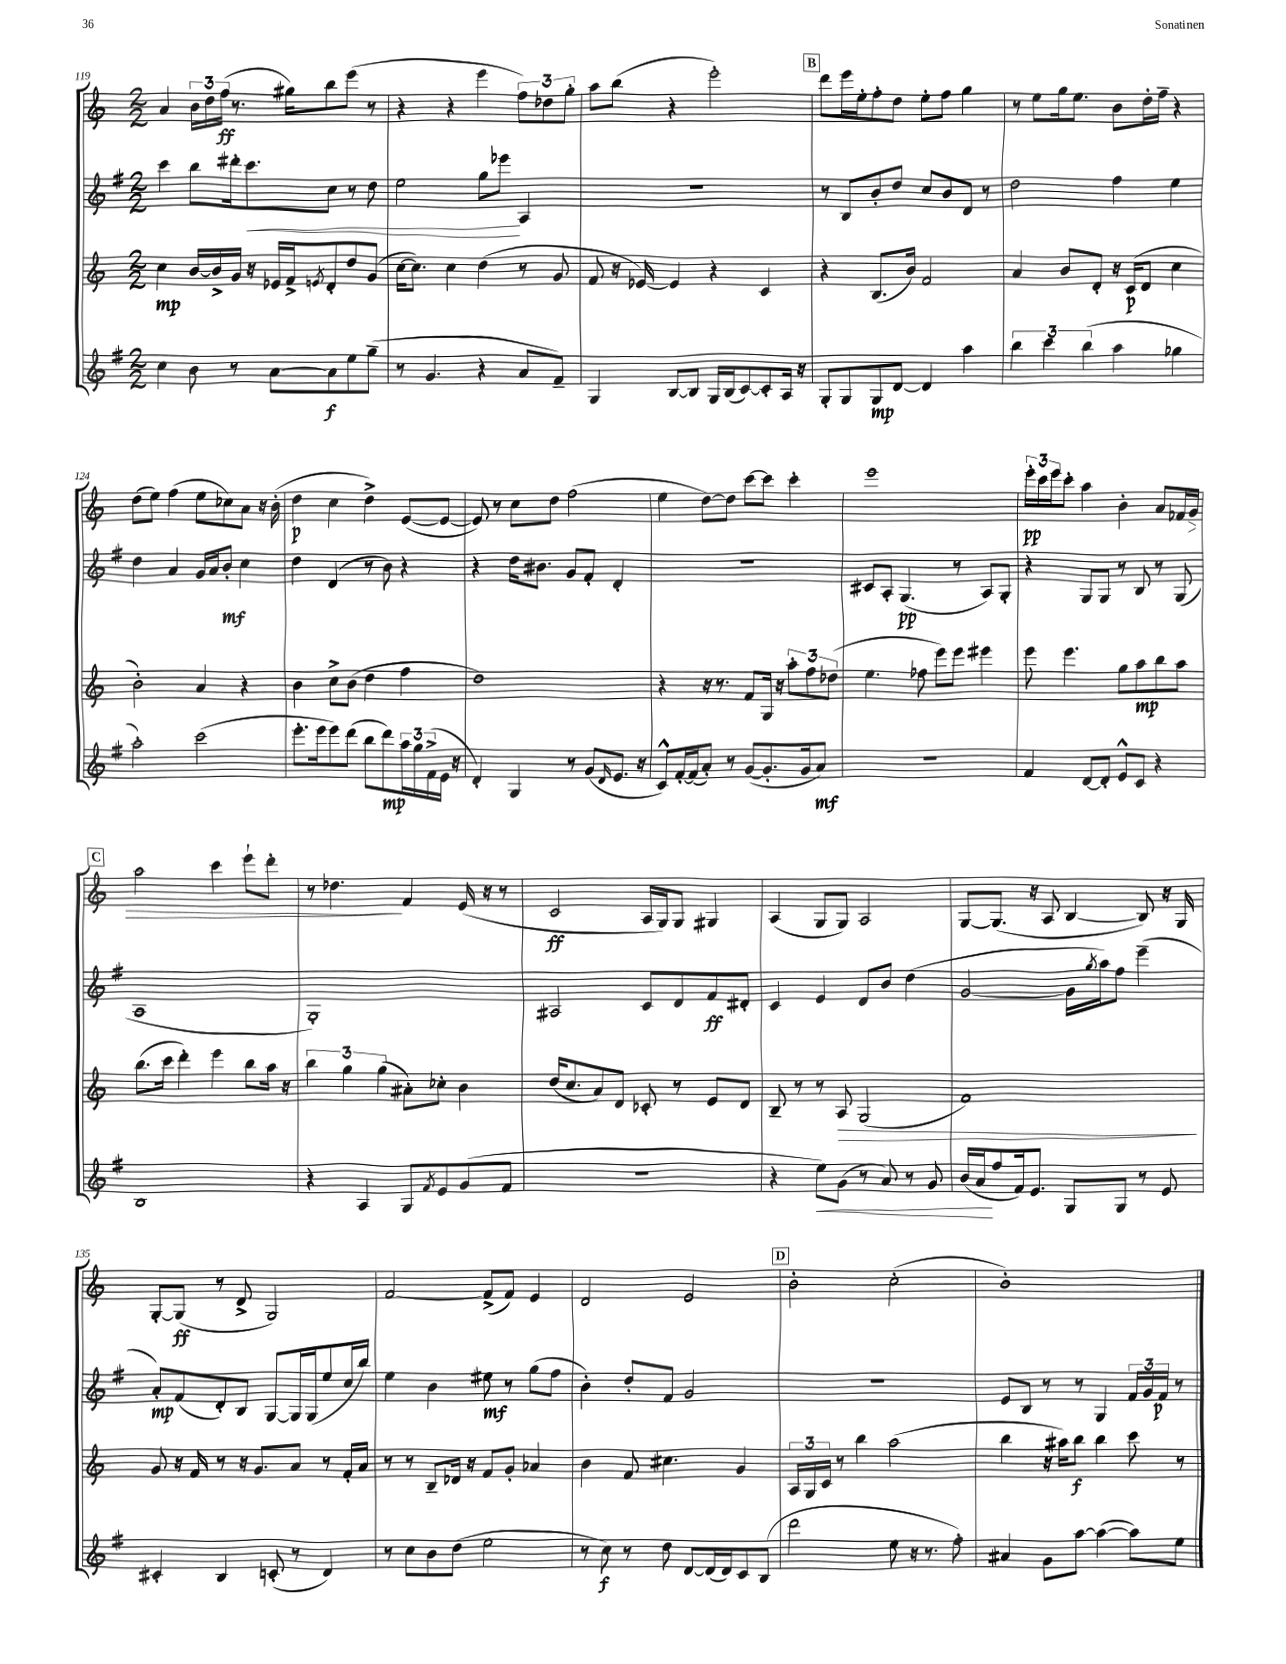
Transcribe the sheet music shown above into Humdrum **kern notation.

**kern	**dynam	**kern	**dynam	**kern	**dynam	**kern	**dynam
*part4	*part4	*part3	*part3	*part2	*part2	*part1	*part1
*staff4	*staff4	*staff3	*staff3	*staff2	*staff2	*staff1	*staff1
*clefG2	*	*clefG2	*	*clefG2	*	*clefG2	*
*k[f#]	*	*k[]	*	*k[f#]	*	*k[]	*
*M2/2	*	*M2/2	*	*M2/2	*	*M2/2	*
=119	=119	=119	=119	=119	=119	=119	=119
4cc\	.	4cc\	mp	4ccc\	.	4a/	.
8b\	.	[16b/LL	.	8bb\L	.	24b\LL	.
.	.	.	.	.	.	24dd\	.
.	.	16b^/]	.	.	.	.	.
.	.	.	.	.	.	(24ff\JJ	ff
8r	.	16g/JJ	.	16ddd#X'\k	.	8.r	.
!	!	!	!	!	!LO:HP:b	!	!
.	.	16r	.	8.ccc\	<	.	.
[8a\L	.	16e-X/LL	.	.	.	.	.
.	.	16f^/J	.	.	.	16gg#X\KL)	.
.	.	8qen/	.	.	.	.	.
8a\]	f	8d'/	.	8cc\J	.	8bb\	.
8ee\	.	8dd/	.	8r	.	(8eee\J	.
(8gg~\J	.	(8g/J	.	8dd\	.	8r	.
=120	=120	=120	=120	=120	=120	=120	=120
8r	.	[16cc\KL	.	2ee\	.	4r	.
.	.	8.cc\J])	.	.	.	.	.
4.g/	.	.	.	.	.	.	.
.	.	4cc\	.	.	.	4r	.
4r	.	(4dd\	.	8gg\L	.	4eee\	.
.	.	.	.	8eee-X\J	.	.	.
8a/L	.	8r	.	4A/	[	12ff\L)	.
.	.	.	.	.	.	12dd-X\	.
8f#~/J)	.	8g/	.	.	.	.	.
.	.	.	.	.	.	12gg'\J	.
=121	=121	=121	=121	=121	=121	=121	=121
4G/	.	8f/	.	1r	.	8aa\L	.
.	.	16r	.	.	.	(8bb\J	.
.	.	[16e-X/)	.	.	.	.	.
[8B/L	.	4e-/]	.	.	.	4r	.
8B/J]	.	.	.	.	.	.	.
16G/LL	.	4r	.	.	.	2eee'\)	.
(16B/J	.	.	.	.	.	.	.
[8c/)	.	.	.	.	.	.	.
8c'/]	.	4c/	.	.	.	.	.
16A/Jk	.	.	.	.	.	.	.
16r	.	.	.	.	.	.	.
!!LO:REH:place=s1:t=B
=122	=122	=122	=122	=122	=122	=122	=122
8G'/L	.	4r	.	8r	.	8ddd\L	.
8G/	.	.	.	8B/L	.	16eee\L	.
.	.	.	.	.	.	16ee'\J	.
8G/	mp	(8.B/L	.	8b'/	.	8ff'\	.
[8d/J	.	.	.	8dd/J	.	8dd\J	.
.	.	16b/Jk)	.	.	.	.	.
4d/]	.	2f/	.	8cc/L	.	8ee'\L	.
.	.	.	.	8b/	.	8ff\J	.
4aa\	.	.	.	8d/J	.	4gg\	.
.	.	.	.	8r	.	.	.
=123	=123	=123	=123	=123	=123	=123	=123
6bb\	.	4a/	.	2dd\	.	8r	.
.	.	.	.	.	.	8ee\L	.
6ccc\	.	.	.	.	.	.	.
.	.	8b/L	.	.	.	16gg\k	.
.	.	.	.	.	.	8.ee\J	.
(6bb\	.	.	.	.	.	.	.
.	.	8d'/J	.	.	.	.	.
4aa\	.	16r	.	4ff#\	.	8b\L	.
.	.	(16c/KL	p	.	.	.	.
.	.	8d/J	.	.	.	16dd'\L	.
.	.	.	.	.	.	16ff~\JJ	.
4gg-X\	.	4cc\	.	4ee\	.	4r	.
!!LO:LB:g=z
=124	=124	=124	=124	=124	=124	=124	=124
2aa'\)	.	2b'\)	.	4dd\	.	(8dd\L	.
.	.	.	.	.	.	8ee\J)	.
.	.	.	.	4a/	.	(4ff\	.
(2ccc\	.	4a/	.	16g/LL	.	8ee\L	.
.	.	.	.	16a/J	.	.	.
.	.	.	.	8b'/J	mf	8cc-X\)	.
.	.	4r	.	4cc\	.	8a\J	.
.	.	.	.	.	.	16r	.
.	.	.	.	.	.	(16b'\	.
=125	=125	=125	=125	=125	=125	=125	=125
8.eee'\L	.	4b\	.	4dd\	.	4dd\	p
16eee\k	.	.	.	.	.	.	.
8eee\)	.	8cc^\L	.	(4d/	.	4cc\	.
(8ddd\J	.	(8b\J	.	.	.	.	.
8bb\L	.	4dd\	.	8r	.	4dd^\)	.
8ddd\)	mp	.	.	8b\)	.	.	.
24aa\L	.	4ff\	.	4r	.	([8e/L	.
24gg\	.	.	.	.	.	.	.
(24f#^\	.	.	.	.	.	.	.
16e\JJ	.	.	.	.	.	8e/J_	.
16r	.	.	.	.	.	.	.
=126	=126	=126	=126	=126	=126	=126	=126
4d'/)	.	1dd)	.	4r	.	8e/])	.
.	.	.	.	.	.	8r	.
4G/	.	.	.	16dd\KL	.	8cc\L	.
.	.	.	.	8.b#X\J	.	.	.
.	.	.	.	.	.	8dd\J	.
8r	.	.	.	8g/L	.	(2ff\	.
(8g/L	.	.	.	8f#'/J	.	.	.
16qqd/	.	.	.	.	.	.	.
8.e/J	.	.	.	4d'/	.	.	.
16r	.	.	.	.	.	.	.
=127	=127	=127	=127	=127	=127	=127	=127
8c^^/L)	.	4r	.	1r	.	4ee\	.
[16f#'/L	.	.	.	.	.	.	.
(16f#/J]	.	.	.	.	.	.	.
8a'/J)	.	16r	.	.	.	[8dd\L)	.
.	.	8.r	.	.	.	.	.
8r	.	.	.	.	.	8dd\J]	.
([8g/L	.	8f/L	.	.	.	[8ccc\L	.
8.g'/]	.	16G/Jk	.	.	.	8ccc\J]	.
.	.	16r	.	.	.	.	.
.	.	12aa'\L	.	.	.	4ccc'\	.
16g/k	.	.	.	.	.	.	.
.	.	12ff\	.	.	.	.	.
8a/J)	mf	.	.	.	.	.	.
.	.	(12dd-X\J	.	.	.	.	.
=128	=128	=128	=128	=128	=128	=128	=128
1r	.	4.ee\	.	8c#X/L	.	1eee	.
.	.	.	.	8A'/J	.	.	.
.	.	.	.	(4.G/	pp	.	.
.	.	8ff-X\	.	.	.	.	.
.	.	8eee\L)	.	.	.	.	.
.	.	8eee\J	.	8r	.	.	.
.	.	4eee#X\	.	8A/L)	.	.	.
.	.	.	.	8G'/J	.	.	.
=129	=129	=129	=129	=129	=129	=129	=129
4f#/	.	8eee\	.	4r	.	24eee'\LL	pp
.	.	.	.	.	.	24ccc\	.
.	.	.	.	.	.	24eee\J	.
.	.	4.eee\	.	.	.	8ccc'\J	.
[8d/L	.	.	.	8G/L	.	4aa\	.
8d'/J]	.	.	.	8G/J	.	.	.
8e^^/L	.	8gg\L	.	8r	.	4b'\	.
8c/J	.	8aa\	mp	8B/	.	.	.
4r	.	8bb\	.	8r	.	8a/L	.
.	.	8aa\J	.	(8G/	.	16f-X/L	.
!	!	!	!	!	!	!	!LO:HP:b
.	.	.	.	.	.	16g/JJ	>
!!LO:LB:g=z
!!LO:REH:place=s1:t=C
=130	=130	=130	=130	=130	=130	=130	=130
1B	.	(8.bb\L	.	1A	.	2aa\	.
.	.	16ccc\Jk	.	.	.	.	.
.	.	4ddd'\)	.	.	.	.	.
.	.	4eee\	.	.	.	4ccc\	.
.	.	8bb\L	.	.	.	8eee`\L	.
.	.	16aa\Jk	.	.	.	8ddd'\J	.
.	.	16r	.	.	.	.	.
=131	=131	=131	=131	=131	=131	=131	=131
4r	.	6bb\	.	1G')	.	8r	.
.	.	.	.	.	.	4.dd-X\	.
.	.	6gg\	.	.	.	.	.
4A/	.	.	.	.	.	.	.
.	.	(6gg\	.	.	.	.	.
8G/L	.	8a#X'\L)	.	.	.	4f/	]
8qf#/	.	.	.	.	.	.	.
8e/	.	8cc-X'\J	.	.	.	.	.
(8g/	.	4b\	.	.	.	(16e/	.
.	.	.	.	.	.	16r	.
8f#/J	.	.	.	.	.	8r	.
=132	=132	=132	=132	=132	=132	=132	=132
1r	.	(16dd/KL	.	2A#X/	.	2c/	ff
.	.	8.cc/	.	.	.	.	.
.	.	8a/)	.	.	.	.	.
.	.	8d/J	.	.	.	.	.
.	.	8c-X'/	.	8c/L	.	16A/LL	.
.	.	.	.	.	.	16G/J)	.
.	.	8r	.	8d/	.	8G/J	.
.	.	8e/L	.	8f#/	ff	4G#X/	.
.	.	8d/J	.	8d#X'/J	.	.	.
=133	=133	=133	=133	=133	=133	=133	=133
4r	.	8B~/	.	4c/	.	(4A/	.
.	.	8r	.	.	.	.	.
!	!LO:HP:b	!	!	!	!	!	!
8ee\L)	<	8r	.	4e/	.	8G/L	.
!	!	!	!LO:HP:b	!	!	!	!
(8g\J	.	8A/	>	.	.	8G/J)	.
8r	.	(2G/	.	8d/L	.	2A/	.
8a/)	.	.	.	8b/J	.	.	.
8r	.	.	.	(4dd\	.	.	.
8g/	.	.	.	.	.	.	.
=134	=134	=134	=134	=134	=134	=134	=134
(16b/LL	.	1f)	.	[2g/	.	[8G/L	.
16a/J	.	.	.	.	.	.	.
8ff#/	[	.	.	.	.	(8.G/J]	.
16f#/k)	.	.	.	.	.	.	.
8.e/J	.	.	.	.	.	16r	.
.	.	.	.	.	.	8A/	.
8G/L	.	.	.	16g\LL]	.	[4B/	.
.	.	.	.	8qgg/	.	.	.
.	.	.	.	16aa\J)	.	.	.
8G/J	.	.	.	8ff#\J	.	.	.
8r	.	.	.	(4eee~\	.	8B/])	.
8e/	.	.	.	.	.	16r	.
.	.	.	.	.	.	16G/	.
.	.	.	]	.	.	.	.
!!LO:LB:g=z
=135	=135	=135	=135	=135	=135	=135	=135
4c#X'/	.	8g/	.	8a'/L)	mp	[8G'/L	.
.	.	16r	.	(8f#/	.	(8G/J]	ff
.	.	16f/	.	.	.	.	.
4B/	.	8r	.	8d'/)	.	8r	.
.	.	16r	.	8B/J	.	8d^/	.
.	.	8.g/L	.	.	.	.	.
(8cn'/	.	.	.	[8G/L	.	2G/)	.
8r	.	8a/J	.	16G/L]	.	.	.
.	.	.	.	(16G/J	.	.	.
4d/)	.	8r	.	8ee/	.	.	.
.	.	16f'/LL	.	16cc/L	.	.	.
.	.	16a/JJ	.	16bb/JJ)	.	.	.
=136	=136	=136	=136	=136	=136	=136	=136
8r	.	8r	.	4ee\	.	[2f/	.
8cc\L	.	8r	.	.	.	.	.
8b\	.	8B~/L	.	4b\	.	.	.
(8dd\J	.	16d-X/Jk	.	.	.	.	.
.	.	16r	.	.	.	.	.
2ee\	.	8f/L	.	8ee#X\	mf	(8f^/L]	.
.	.	8g'/J	.	8r	.	8f/J)	.
.	.	4a-X/	.	(8gg\L	.	4e/	.
.	.	.	.	8ff#\J	.	.	.
=137	=137	=137	=137	=137	=137	=137	=137
8r	.	4b\	.	4b'\)	.	2d/	.
8cc\)	f	.	.	.	.	.	.
8r	.	8f/	.	8dd'/L	.	.	.
8dd\	.	4.cc#X\	.	8f#/J	.	.	.
[8d/L	.	.	.	2g/	.	2e/	.
(16d/L]	.	.	.	.	.	.	.
16d/J)	.	.	.	.	.	.	.
8c/	.	4g/	.	.	.	.	.
(8B/J	.	.	.	.	.	.	.
!!LO:REH:place=s1:t=D
=138	=138	=138	=138	=138	=138	=138	=138
2ddd\	.	24A/LL	.	1r	.	2b'\	.
.	.	24G/	.	.	.	.	.
.	.	24c/JJ	.	.	.	.	.
.	.	8r	.	.	.	.	.
.	.	4bb\	.	.	.	.	.
8ee\	.	(2aa\	.	.	.	(2cc'\	.
16r	.	.	.	.	.	.	.
8.r	.	.	.	.	.	.	.
8ff#'\)	.	.	.	.	.	.	.
=139	=139	=139	=139	=139	=139	=139	=139
4a#X/	.	4bb\	.	8e/L	.	1b')	.
.	.	.	.	8B/J	.	.	.
8g\L	.	16r	.	8r	.	.	.
.	.	16aa#X\KL)	.	.	.	.	.
[8aa\J	.	8bb\J	f	8r	.	.	.
(4aa\_	.	4bb\	.	4G/	.	.	.
8aa\L])	.	8ccc\	.	24f#/LL	.	.	.
.	.	.	.	24g/	.	.	.
.	.	.	.	24f#/JJ	p	.	.
8ee\J	.	8r	.	8r	.	.	.
==	==	==	==	==	==	==	==
*-	*-	*-	*-	*-	*-	*-	*-
